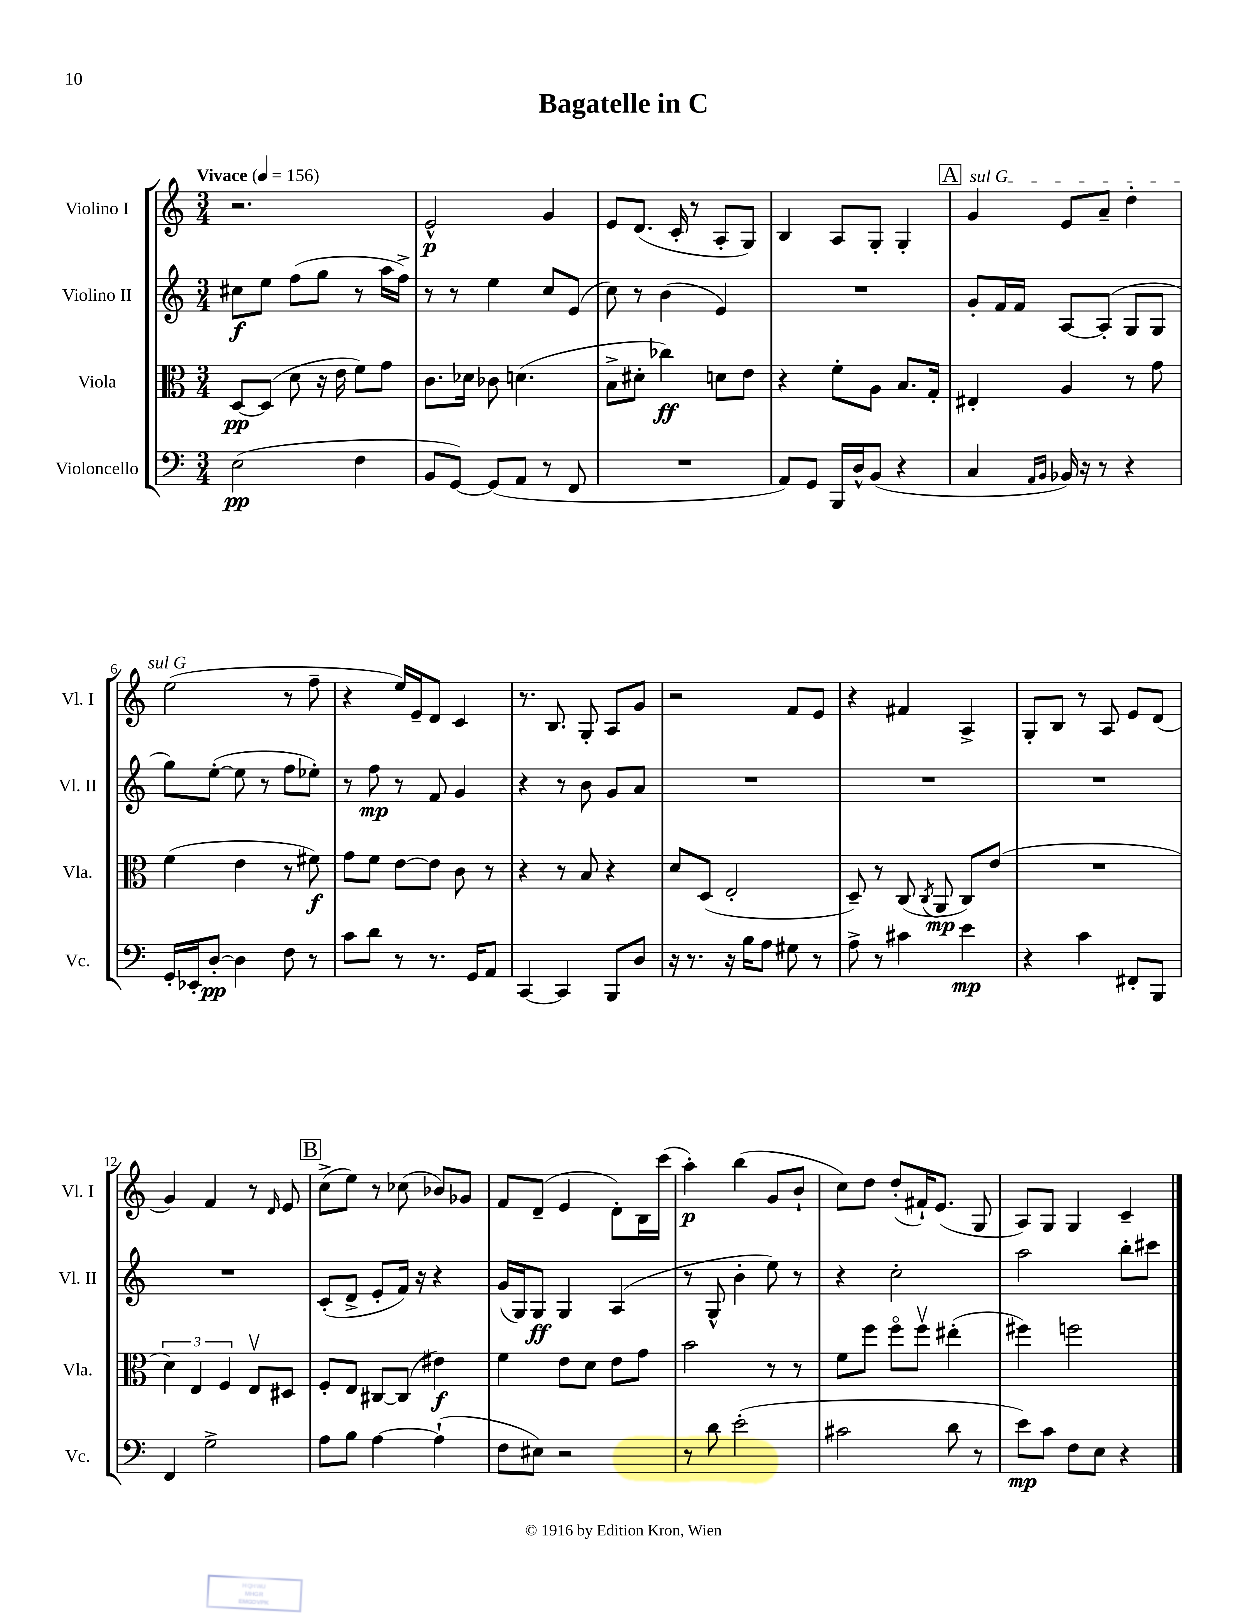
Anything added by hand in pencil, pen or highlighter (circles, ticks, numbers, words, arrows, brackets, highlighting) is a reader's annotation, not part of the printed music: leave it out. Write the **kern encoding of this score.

**kern	**dynam	**kern	**dynam	**kern	**dynam	**kern	**dynam
*part4	*part4	*part3	*part3	*part2	*part2	*part1	*part1
*staff4	*staff4	*staff3	*staff3	*staff2	*staff2	*staff1	*staff1
*I"Violoncello	*	*I"Viola	*	*I"Violino II	*	*I"Violino I	*
*I'Vc.	*	*I'Vla.	*	*I'Vl. II	*	*I'Vl. I	*
*clefF4	*	*clefC3	*	*clefG2	*	*clefG2	*
*k[]	*	*k[]	*	*k[]	*	*k[]	*
*M3/4	*	*M3/4	*	*M3/4	*	*M3/4	*
*MM156	*	*MM156	*	*MM156	*	*MM156	*
=1	=1	=1	=1	=1	=1	=1	=1
!	!	!	!	!	!	!LO:TX:a:B:t=Vivace	!
(2E\	pp	[8D/L	pp	8cc#X\L	f	2.r	.
.	.	(8D/J]	.	8ee\J	.	.	.
.	.	8d\	.	(8ff\L	.	.	.
.	.	16r	.	8gg\J	.	.	.
.	.	16e\	.	.	.	.	.
4F\	.	8f\L)	.	8r	.	.	.
.	.	8g\J	.	16aa\LL	.	.	.
.	.	.	.	16ff^\JJ)	.	.	.
=2	=2	=2	=2	=2	=2	=2	=2
8BB/L	.	8.c\L	.	8r	.	2e^^/	p
[8GG/J)	.	.	.	8r	.	.	.
.	.	16d-X\Jk	.	.	.	.	.
(8GG/L]	.	8c-X\	.	4ee\	.	.	.
8AA/J	.	(4.dn\	.	.	.	.	.
8r	.	.	.	8cc/L	.	4g/	.
8FF/	.	.	.	(8e/J	.	.	.
=3	=3	=3	=3	=3	=3	=3	=3
2.r	.	8B^\L	.	8cc\)	.	8e/L	.
.	.	8d#X'\J	.	8r	.	(8.d/J	.
.	.	4cc-X\)	ff	(4b\	.	.	.
.	.	.	.	.	.	16c'/	.
.	.	.	.	.	.	8r	.
.	.	8dn\L	.	4e/)	.	8A'/L	.
.	.	8e\J	.	.	.	8G/J)	.
=4	=4	=4	=4	=4	=4	=4	=4
8AA/L)	.	4r	.	2.r	.	4B/	.
8GG/J	.	.	.	.	.	.	.
16BBB/LL	.	8f'\L	.	.	.	8A/L	.
16D^^/J	.	.	.	.	.	.	.
(8BB/J	.	8A\J	.	.	.	8G'/J	.
4r	.	8.B/L	.	.	.	4G'/	.
.	.	16G'/Jk	.	.	.	.	.
!!LO:REH:place=s1:t=A
=5	=5	=5	=5	=5	=5	=5	=5
!	!	!	!	!	!	!LO:TX:a:i:t=sul G	!
4C/	.	4E#X'/	.	8g'/L	.	4g/	.
.	.	.	.	16f/L	.	.	.
.	.	.	.	16f/JJ	.	.	.
16qqAA/LL	.	.	.	.	.	.	.
16qqBB/JJ	.	.	.	.	.	.	.
16BB-X/)	.	4A/	.	[8A/L	.	8e/L	.
16r	.	.	.	.	.	.	.
8r	.	.	.	(8A'/J]	.	8a~/J	.
4r	.	8r	.	8G/L	.	4dd'\	.
.	.	8g\	.	8G/J	.	.	.
!!LO:LB:g=z
=6	=6	=6	=6	=6	=6	=6	=6
16GG'/LL	.	(4f\	.	8gg\L)	.	(2ee\	.
16EE-X'/J	.	.	.	.	.	.	.
[8D'/J	pp	.	.	([8ee'\J	.	.	.
4D\]	.	4e\	.	8ee\]	.	.	.
.	.	.	.	8r	.	.	.
8F\	.	8r	.	8ff\L	.	8r	.
8r	.	8f#X\)	f	8ee-X'\J)	.	8ff~\	.
=7	=7	=7	=7	=7	=7	=7	=7
8c\L	.	8g\L	.	8r	.	4r	.
8d\J	.	8f\J	.	8ff\	mp	.	.
8r	.	[8e\L	.	8r	.	16ee/LL)	.
.	.	.	.	.	.	16e~/J	.
8.r	.	8e\J]	.	8f/	.	8d/J	.
.	.	8c\	.	4g/	.	4c/	.
16GG/KL	.	.	.	.	.	.	.
8AA/J	.	8r	.	.	.	.	.
=8	=8	=8	=8	=8	=8	=8	=8
[4CC/	.	4r	.	4r	.	8.r	.
.	.	.	.	.	.	8.B/	.
4CC/]	.	8r	.	8r	.	.	.
.	.	8B/	.	8b\	.	8G'/	.
8BBB/L	.	4r	.	8g/L	.	8A/L	.
8D/J	.	.	.	8a/J	.	8g/J	.
=9	=9	=9	=9	=9	=9	=9	=9
16r	.	8d/L	.	2.r	.	2r	.
8.r	.	.	.	.	.	.	.
.	.	(8D/J	.	.	.	.	.
16r	.	2E'/	.	.	.	.	.
16B\KL	.	.	.	.	.	.	.
8A\J	.	.	.	.	.	.	.
8G#X\	.	.	.	.	.	8f/L	.
8r	.	.	.	.	.	8e/J	.
=10	=10	=10	=10	=10	=10	=10	=10
8A^\	.	8D~/)	.	2.r	.	4r	.
8r	.	8r	.	.	.	.	.
4c#X\	.	(8C/	.	.	.	4f#X/	.
.	.	8qC/	.	.	.	.	.
.	.	8AA/	mp	.	.	.	.
4e\	mp	8C/L)	.	.	.	4A^/	.
.	.	(8e/J	.	.	.	.	.
=11	=11	=11	=11	=11	=11	=11	=11
4r	.	2.r	.	2.r	.	8G'/L	.
.	.	.	.	.	.	8B/J	.
4c\	.	.	.	.	.	8r	.
.	.	.	.	.	.	8A/	.
8FF#X'/L	.	.	.	.	.	8e/L	.
8BBB/J	.	.	.	.	.	(8d/J	.
!!LO:LB:g=z
=12	=12	=12	=12	=12	=12	=12	=12
4FF/	.	6d\)	.	2.r	.	4g/)	.
.	.	6E/	.	.	.	.	.
2G^\	.	.	.	.	.	4f/	.
.	.	6F/	.	.	.	.	.
.	.	8Ev/L	.	.	.	8r	.
.	.	.	.	.	.	16qqd/	.
.	.	8D#X/J	.	.	.	8e/	.
!!LO:REH:place=s1:t=B
=13	=13	=13	=13	=13	=13	=13	=13
8A\L	.	8F'/L	.	(8c'/L	.	(8cc^\L	.
8B\J	.	8E/J	.	8d^/J	.	8ee\J)	.
[4A\	.	[8C#X/L	.	8e'/L	.	8r	.
.	.	(8C#/J]	.	16f/Jk)	.	(8cc-X\	.
.	.	.	.	16r	.	.	.
(4A`\]	.	4e#X\)	f	4r	.	8b-X/L)	.
.	.	.	.	.	.	8g-X/J	.
=14	=14	=14	=14	=14	=14	=14	=14
8F\L	.	4f\	.	(16g/LL	.	8f/L	.
.	.	.	.	16G/J)	.	.	.
8E#X\J)	.	.	.	8G/J	ff	(8d~/J	.
2r	.	8e\L	.	4G/	.	4e/	.
.	.	8d\J	.	.	.	.	.
.	.	8e\L	.	(4A/	.	8d'\L)	.
.	.	8g\J	.	.	.	16B\L	.
.	.	.	.	.	.	(16ccc\JJ	.
=15	=15	=15	=15	=15	=15	=15	=15
8r	.	2b\	.	8r	.	4aa'\)	p
8d\	.	.	.	8G^^/	.	.	.
(2e'\	.	.	.	4b'\	.	(4bb\	.
.	.	8r	.	8ee\)	.	8g/L	.
.	.	8r	.	8r	.	8b`/J	.
=16	=16	=16	=16	=16	=16	=16	=16
2c#X\	.	8f\L	.	4r	.	8cc\L)	.
.	.	8ff\J	.	.	.	8dd\J	.
.	.	8ff\L	.	2cc'\	.	(8dd'/L	.
.	.	8ffv\J	.	.	.	16f#X`/K)	.
.	.	.	.	.	.	(8.e/J	.
8d\	.	(4ee#X'\	.	.	.	.	.
8r	.	.	.	.	.	8G/	.
=17	=17	=17	=17	=17	=17	=17	=17
8e\L)	mp	4ff#X\)	.	2aa\	.	8A/L)	.
8c\J	.	.	.	.	.	8G/J	.
8F\L	.	2ffn\	.	.	.	4G/	.
8E\J	.	.	.	.	.	.	.
4r	.	.	.	8bb'\L	.	4c~/	.
.	.	.	.	8ccc#X\J	.	.	.
==	==	==	==	==	==	==	==
*-	*-	*-	*-	*-	*-	*-	*-
